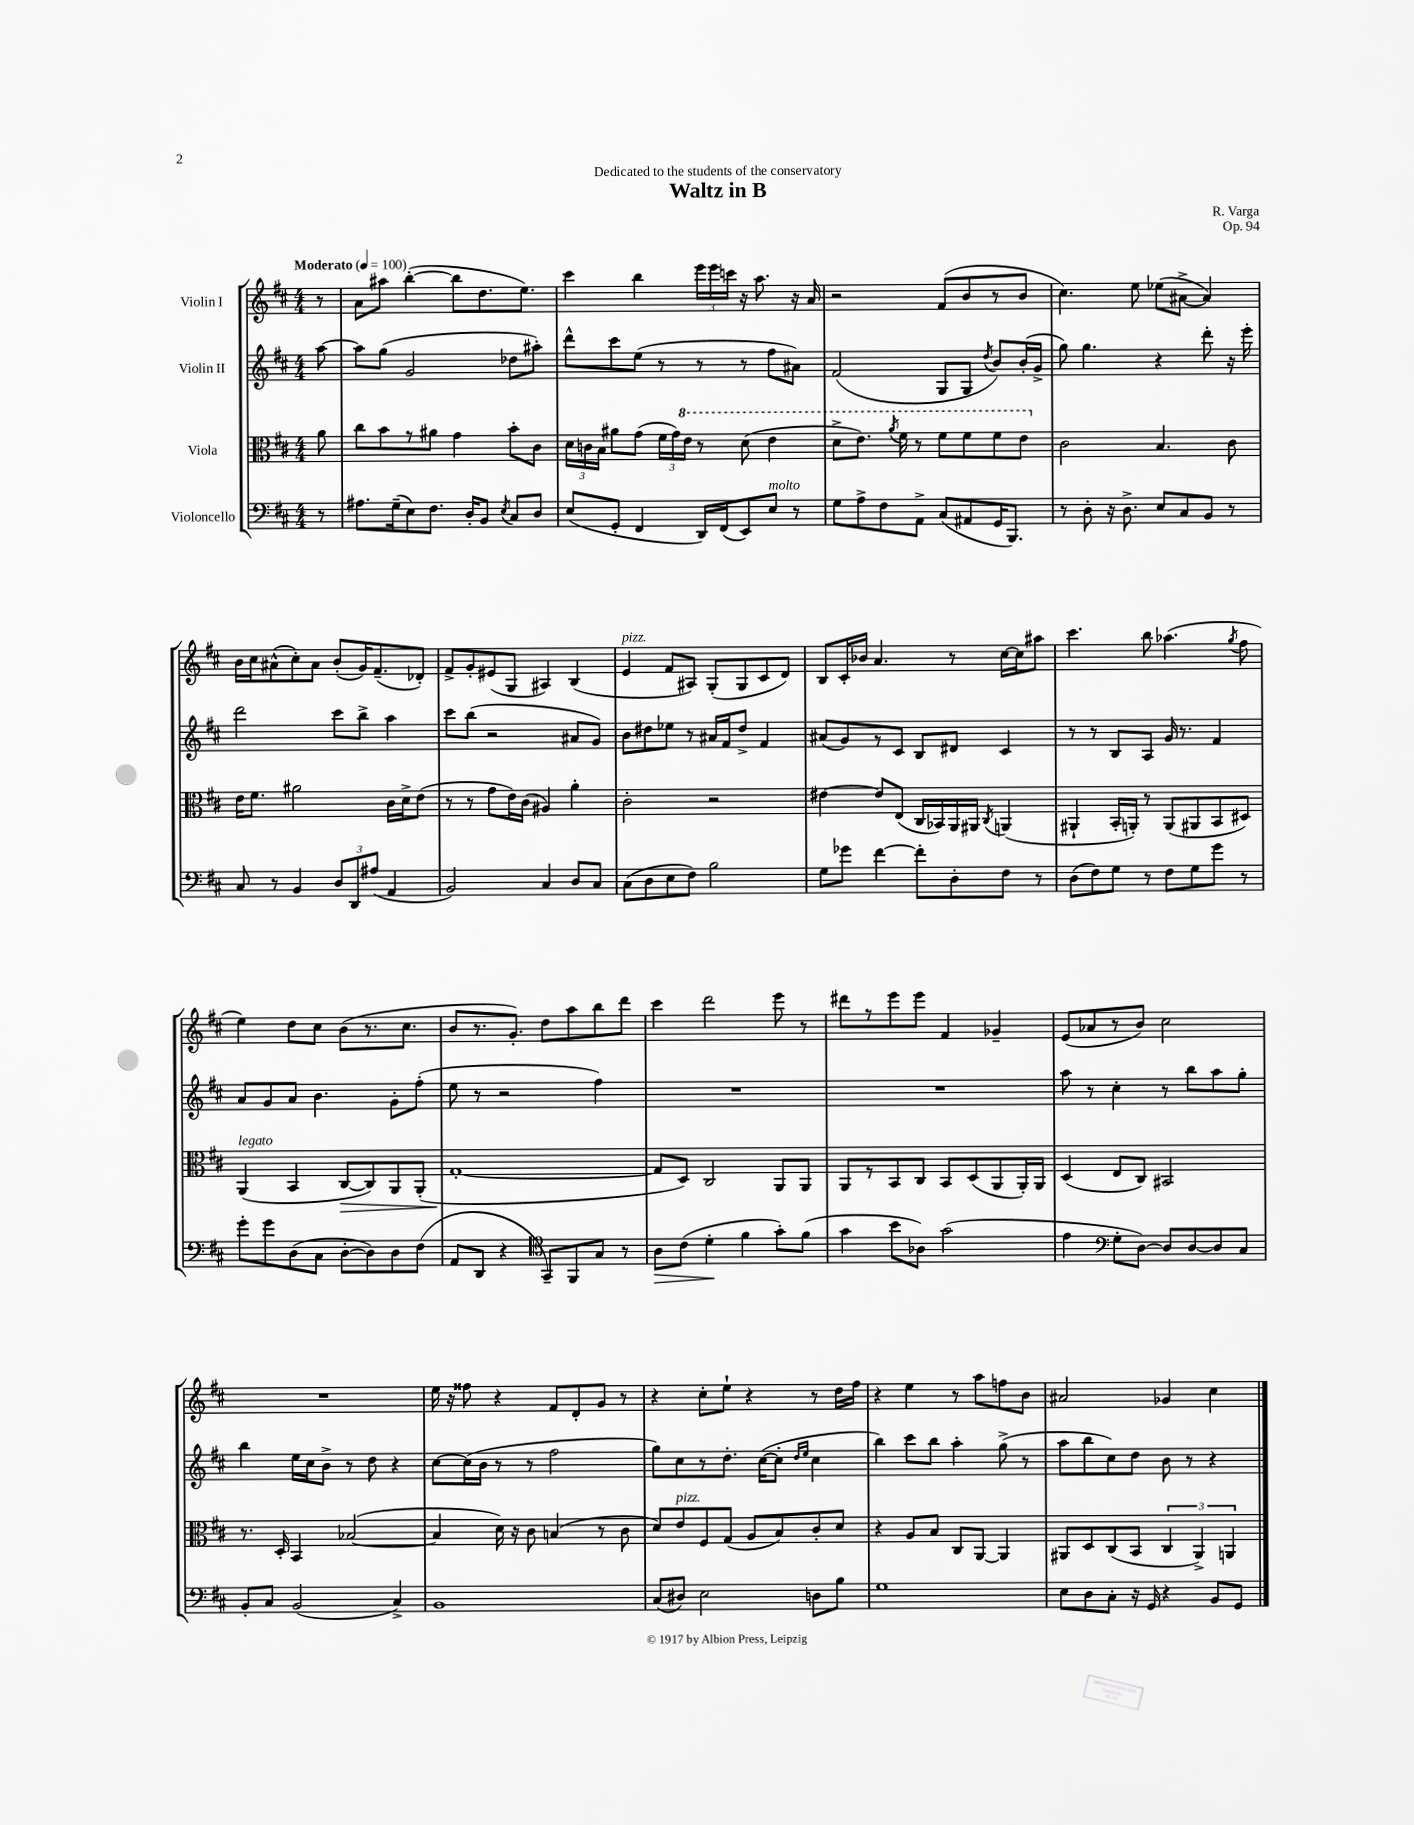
\header { title = "Waltz in B" composer = "R. Varga" dedication = "Dedicated to the students of the conservatory" opus = "Op. 94" }
<<
\new StaffGroup <<
\new Staff = "s0" \with { instrumentName = "Violin I" } {
    \clef treble \key d \major \numericTimeSignature \time 4/4 \partial 8 \tempo "Moderato" 4 = 100
    \autoBeamOff r8 |
    a'8[ ais''8] b''4~-.( b''8[ d''8. e''8.]) |
    cis'''4 b''4 \tuplet 3/2 { e'''16[ e'''16 c'''16] } r16 a''8. r16 a'16 |
    r2 fis'8[( b'8 r8 b'8] |
    cis''4.) e''8 ees''8[( ais'8]~-> ais'4) |
    b'16[ cis''16 ais'8-^( cis''8-.) ais'8] b'8[-.( g'16) fis'8.--( des'8]-.) |
    fis'8[-> g'8-. eis'8( g8] ais4) b4( |
    e'4^\markup { \italic "pizz." } fis'8[ ais8]) g8[-.( g8 cis'8 d'8]) |
    b8[ cis'16-. bes'16] a'4. r8 cis''16[~ cis''16 ais''8] |
    cis'''4. b''8 aes''4.( \acciaccatura { g''8 } fis''8 |
    e''4) d''8[ cis''8] b'8[( r8. cis''8.] |
    b'8[ r8. g'8.]-.) d''8[ a''8 b''8 d'''8] |
    cis'''4 d'''2 e'''8 r8 |
    dis'''8[ r8 e'''8 e'''8] fis'4 ges'4-- |
    e'8[( aes'8 r8 b'8]) cis''2 |
    R1 |
    e''16 r16 fisis''8 r4 fis'8[ d'8-. g'8] r8 |
    r4 cis''8[-. e''8]-! r4 r8 d''16[ fis''16] |
    r4 e''4 r8 a''8[ f''8 b'8] |
    ais'2 ges'4 cis''4 \bar "|." |
}
\new Staff = "s1" \with { instrumentName = "Violin II" } {
    \clef treble \key d \major \numericTimeSignature \time 4/4 \partial 8
    \autoBeamOff a''8~ |
    a''8[ g''8]( g'2 des''8[ ais''8]-.) |
    d'''8[-^ cis'''8 e''8]( r8 r8 r8 fis''8[ ais'8]) |
    fis'2( g8[ g8] \acciaccatura { d''8 } b'8[) b'16-.( g'16]-> |
    g''8) g''4. r4 d'''8-. r16 e'''16-. |
    d'''2 cis'''8[ b''8]-> a''4 |
    cis'''8[ b''8]( r2 ais'8[ g'8]) |
    b'8[ dis''8 ees''8] r8 ais'16[ fis'16 dis''8]-> fis'4 |
    ais'8[( g'8) r8 cis'8] b8[ dis'8] cis'4 |
    r8 r8 b8[ a8] g'16 r8. fis'4 |
    a'8[ g'8 a'8] b'4. g'8[-. fis''8]-.( |
    e''8 r8 r2 fis''4) |
    R1 |
    R1 |
    a''8 r8 cis''4-. r8 b''8[ a''8 g''8]-. |
    b''4 e''16[ cis''16 b'8]-> r8 d''8 r4 |
    cis''8[~ cis''16( b'16] r8 r8 fis''2 |
    g''8[) cis''8 r8 d''8.]-. cis''16[~( cis''8]-. \grace { d''16[ e''16] } cis''4 |
    b''4) cis'''8[ b''8] a''4-. g''8->( r8 |
    a''8[ b''8 cis''8) d''8] b'8 r8 r4 \bar "|." |
}
\new Staff = "s2" \with { instrumentName = "Viola" } {
    \clef alto \key d \major \numericTimeSignature \time 4/4 \partial 8
    \autoBeamOff a'8 |
    cis''8[ b'8 r8 ais'8] g'4 b'8[-. cis'8] |
    \tuplet 3/2 { d'16[ c'16 b16] } ais'8[ g'8]( \tuplet 3/2 { fis'16[ g'16) \ottava #1 e''16] } r8 d''8( e''4 |
    d''8[-> e''8.]) \acciaccatura { a''8 } fis''16 r8 fis''8[ fis''8 fis''8 e''8] \ottava #0 |
    cis'2 b4. cis'8 |
    e'16[ fis'8.] ais'2 cis'16[ d'16-> e'8]( |
    r8 r8 g'8[ e'16) cis'16]( ais4) a'4-. |
    cis'2-. r2 |
    eis'4~ eis'8[ e8]( cis16[ bes,16) a,16 ais,16] \acciaccatura { cis8 } a,4( |
    ais,4-! b,16[-. a,16]-.) r8 a,8[( ais,8 b,8 dis8]) |
    a,4^\markup { \italic "legato" }( b,4 cis8[~\> cis8) a,8 a,8]-.( |
    g1~-.\! |
    g8[ d8]) cis2 a,8[ a,8] |
    a,8[ r8 b,8 cis8] b,8[ d8( a,8 a,16-.) a,16] |
    d4( e8[ cis8]) bis,2 |
    r8. d16-. b,4 bes2~( |
    bes4 d'16) r16 cis'8 b4( r8 cis'8 |
    d'8[) e'8^\markup { \italic "pizz." } fis8 g8]( a8[ b8) cis'8-. d'8] |
    r4 a8[ b8] cis8[ a,8]~ a,4 |
    ais,8[ d8 cis8( b,8] \tuplet 3/2 { cis4 ais,4->) a,4 } \bar "|." |
}
\new Staff = "s3" \with { instrumentName = "Violoncello" } {
    \clef bass \key d \major \numericTimeSignature \time 4/4 \partial 8
    \autoBeamOff r8 |
    ais8.[ g16--( e8) fis8.] d16[-. b,8] \acciaccatura { e8 } cis8[ d8] |
    e8[( g,8]-. fis,4 d,16[) fis,16( e,8) e8]^\markup { \italic "molto" } r8 |
    g8[ a8-> fis8 a,8]-> cis8[( ais,8 g,16 b,,8.]) |
    r8 d8-. r16 d8.-> e8[ cis8 b,8] r8 |
    cis8 r8 b,4 \tuplet 3/2 { d8[ d,8 ais8]( } a,4 |
    b,2) cis4 d8[ cis8] |
    cis8[( d8 e8 fis8]) b2 |
    g8[ ges'8] fis'4~ fis'8[-. d8-. fis8] r8 |
    d8[( fis8) g8] r8 fis8[ g8 g'8] r8 |
    g'8[-. g'8 d8( cis8] d8[~-. d8) d8 fis8]( |
    a,8[ d,8] r4 \clef tenor g,8[--) fis,8 g8] r8 |
    a8[\> cis'8]( d'4-.\! fis'4 g'8[-.) fis'8]( |
    g'4 b'8[ aes8]) g'2( |
    e'4 \clef bass g8[-. d8]~) d8[ d8~ d8 cis8] |
    b,8[-. cis8] b,2( cis4->) |
    b,1 |
    cis8[( dis8]) e2 d8[ b8] |
    g1 |
    e8[ d8 cis8]-. r16 g,16 r4 b,8[ g,8] \bar "|." |
}
>>
>>
\layout { \context { \Score \remove "Bar_number_engraver" } }
